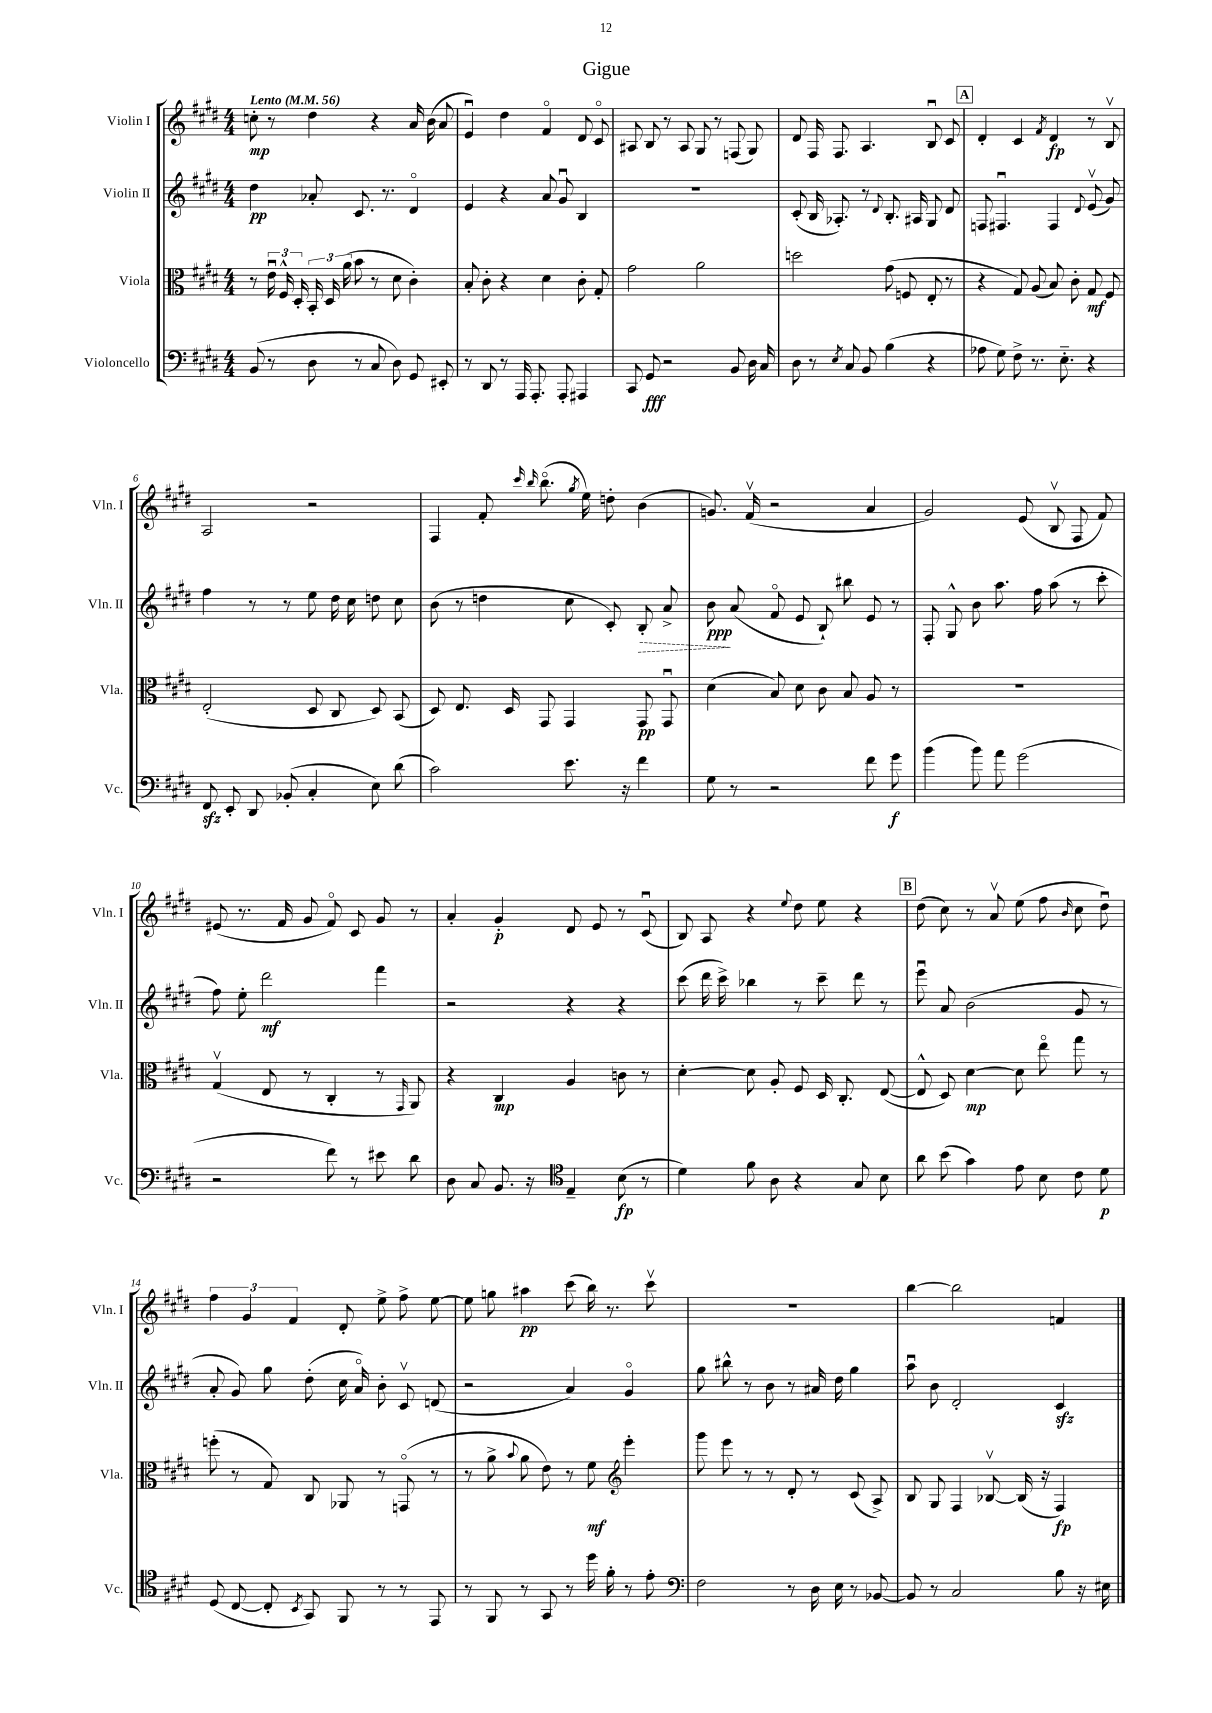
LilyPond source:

\header { title = "Gigue" }
<<
\new StaffGroup <<
\new Staff = "s0" \with { instrumentName = "Violin I" shortInstrumentName = "Vln. I" } {
    \clef treble \key e \major \numericTimeSignature \time 4/4 \tempo "Lento" 4 = 56
    \autoBeamOff c''8-.\mp r8 dis''4 r4 a'16 b'16( a'8 |
    e'4\downbow) dis''4 fis'4\flageolet dis'8 cis'8\flageolet |
    ais8 b8 r8 ais8 gis8 r8 f8( gis8) |
    dis'8 fis16 fis8. a4. b8\downbow cis'8 |
    \mark \markup { \box "A" } dis'4-. cis'4 \acciaccatura { fis'8 } dis'4\fp r8 b8\upbow |
    a2 r2 |
    fis4 fis'8-. \grace { cis'''16 b''16 } b''8.\flageolet( \acciaccatura { gis''8 } e''16) d''8-. b'4( |
    g'8.) fis'16\upbow( r2 a'4 |
    gis'2) e'8( b8\upbow fis8 fis'8) |
    eis'8( r8. fis'16 gis'8 fis'8\flageolet) cis'8 gis'8 r8 |
    a'4-. gis'4-.\p dis'8 e'8 r8 cis'8\downbow( |
    b8) a8 r4 \appoggiatura { e''8 } dis''8 e''8 r4 |
    \mark \markup { \box "B" } dis''8( cis''8) r8 a'8\upbow e''8( fis''8 \grace { b'16 } cis''8 dis''8\downbow) |
    \tuplet 3/2 { fis''4 gis'4 fis'4 } dis'8-. e''8-> fis''8-> e''8~ |
    e''8 g''8 ais''4\pp cis'''8( b''16) r8. cis'''8\upbow |
    R1 |
    b''4~ b''2 f'4 \bar "|." |
}
\new Staff = "s1" \with { instrumentName = "Violin II" shortInstrumentName = "Vln. II" } {
    \clef treble \key e \major \numericTimeSignature \time 4/4
    \autoBeamOff dis''4\pp aes'8-. cis'8. r8. dis'4\flageolet |
    e'4 r4 a'8 gis'8\downbow b4 |
    R1 |
    cis'8-.( b16 aes8.-.) r8 \appoggiatura { dis'8 } b8.-. ais16 gis8 dis'8 |
    \mark \markup { \box "A" } f8 fis4.\downbow fis4 \appoggiatura { dis'8 } e'8\upbow( gis'8) |
    fis''4 r8 r8 e''8 dis''16 cis''16 d''8 cis''8 |
    b'8( r8 d''4 cis''8 cis'8-.) \once \override Hairpin.style = #'dashed-line b8-.\> a'8-> |
    b'8\ppp\! a'8( fis'8\flageolet e'8 b8-!) bis''8 e'8 r8 |
    fis8-. gis8-^ b'8 a''8. fis''16 a''8( r8 cis'''8-. |
    fis''8) e''8-. dis'''2\mf fis'''4 |
    r2 r4 r4 |
    cis'''8( dis'''16 cis'''16->) bes''4 r8 cis'''8-- dis'''8 r8 |
    \mark \markup { \box "B" } e'''8\downbow a'8 b'2( gis'8 r8 |
    a'8-. gis'8) gis''8 dis''8-.( cis''16 a'16\flageolet) b'8-. cis'8\upbow d'8( |
    r2 a'4) gis'4\flageolet |
    gis''8 bis''8-^ r8 b'8 r8 ais'16 dis''16 gis''4 |
    a''8\downbow b'8 dis'2-. cis'4\sfz \bar "|." |
}
\new Staff = "s2" \with { instrumentName = "Viola" shortInstrumentName = "Vla." } {
    \clef alto \key e \major \numericTimeSignature \time 4/4
    \autoBeamOff r8 \tuplet 3/2 { e'16\downbow fis16-^ dis16-. } \tuplet 3/2 { b,16-. dis16 a'16( } b'8 r8 dis'8 cis'4-.) |
    b8-. cis'8-. r4 dis'4 cis'8-. gis8-. |
    gis'2 a'2 |
    d''2 gis'8( f8 e8-. r8 |
    \mark \markup { \box "A" } r4 gis8) a8( b8) cis'8-. gis8\mf fis8 |
    e2-.( dis8 cis8 dis8) b,8( |
    dis8) e8. dis16 gis,8 gis,4 gis,8\pp gis,8\downbow |
    dis'4( b8) dis'8 cis'8 b8 a8 r8 |
    R1 |
    gis4\upbow( e8 r8 cis4-. r8 \grace { gis,16 } a,8) |
    r4 cis4\mp a4 c'8 r8 |
    dis'4~-. dis'8 a8-. fis8 dis16 cis8.-. e8~( |
    \mark \markup { \box "B" } e8-^ dis8) dis'4~\mp dis'8 e''8\flageolet gis''8 r8 |
    f''8-.( r8 gis8) cis8 aes,8 r8 g,8\flageolet( r8 |
    r8 a'8-> \appoggiatura { b'8 } a'8 e'8) r8 fis'8\mf \clef treble e'''4-. |
    gis'''8 e'''8 r8 r8 dis'8-. r8 cis'8( a8->) |
    b8 gis8 fis4 bes8~\upbow bes16( r16 fis4\fp) \bar "|." |
}
\new Staff = "s3" \with { instrumentName = "Violoncello" shortInstrumentName = "Vc." } {
    \clef bass \key e \major \numericTimeSignature \time 4/4
    \autoBeamOff b,8( r8 dis8 r8 cis8 dis8) gis,8 eis,8-. |
    r8 dis,8 r8 a,,16 a,,8.-. a,,8-. ais,,4 |
    cis,8 gis,8\fff r2 b,8 dis16 cis16 |
    dis8 r8 \acciaccatura { e8 } cis8 b,8 b4( r4 |
    \mark \markup { \box "A" } aes8 gis8) fis8-> r8. e8.-_ r4 |
    fis,8\sfz e,8-. dis,8 bes,8-.( cis4-. e8) dis'8( |
    cis'2) e'8. r16 fis'4 |
    gis8 r8 r2 fis'8 gis'8\f |
    b'4( b'8) a'8 gis'2( |
    r2 fis'8) r8 eis'8 dis'8 |
    dis8 cis8 b,8. r16 \clef tenor e4-- b8\fp( r8 |
    dis'4) fis'8 a8 r4 gis8 b8 |
    \mark \markup { \box "B" } a'8 b'8( gis'4) e'8 b8 cis'8 dis'8\p |
    dis8( cis8~ cis8-. \acciaccatura { b,8 } gis,8) fis,8 r8 r8 e,8 |
    r8 fis,8 r8 gis,8 r8 dis''16 fis'16-. r8 e'8-. |
    \clef bass fis2 r8 dis16 e16 r8 bes,8~ |
    bes,8 r8 cis2 b8 r16 eis16 \bar "|." |
}
>>
>>
